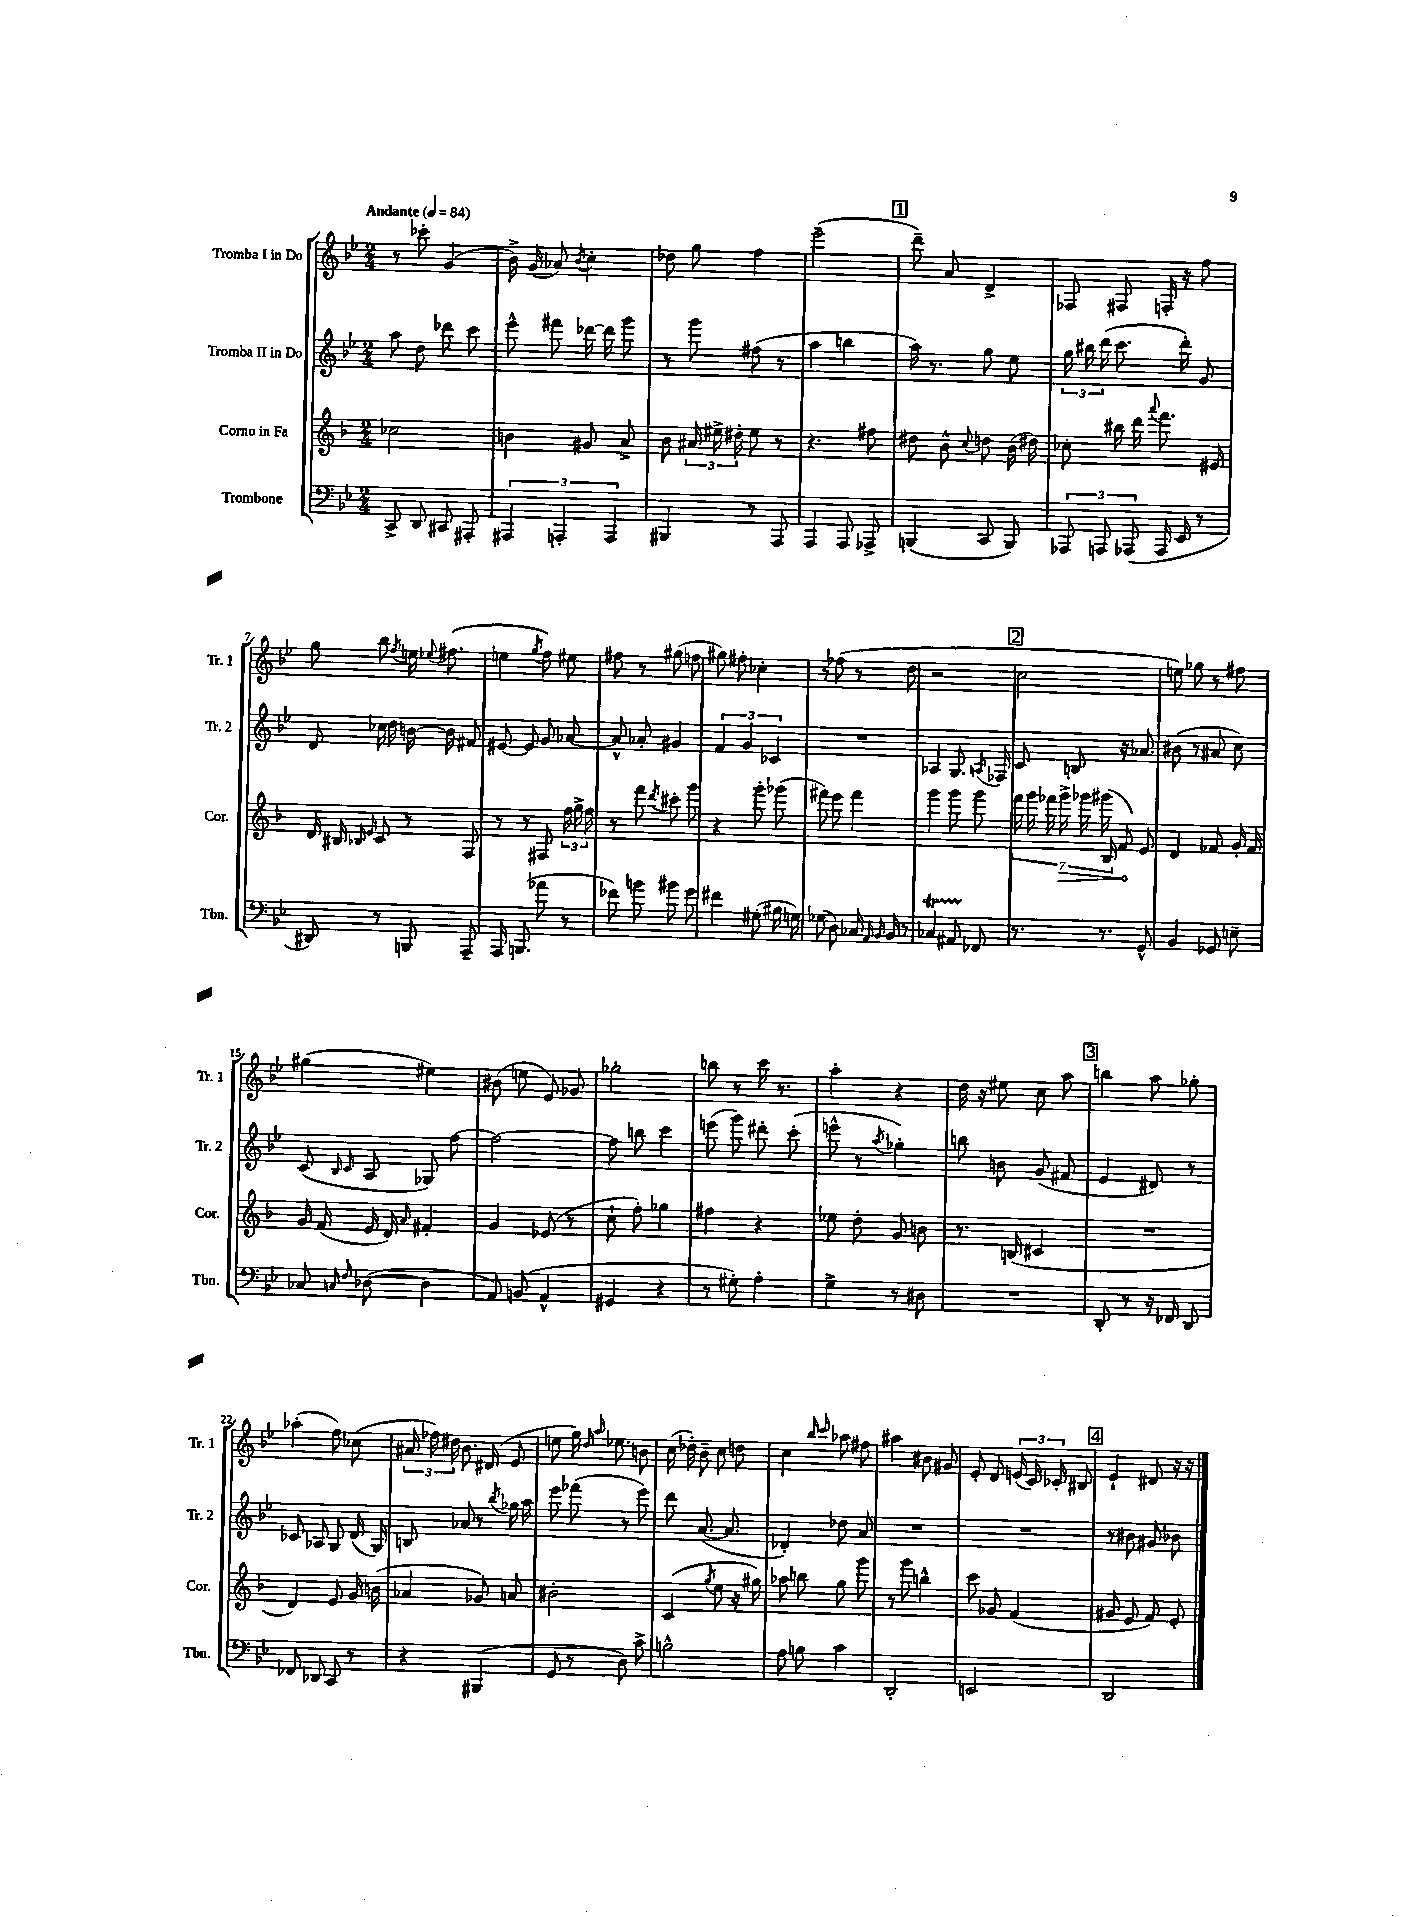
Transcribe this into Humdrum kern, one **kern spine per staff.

**kern	**kern	**kern	**kern
*staff4	*staff3	*staff2	*staff1
*clefF4	*clefG2	*clefG2	*clefG2
*k[b-e-]	*k[b-]	*k[b-e-]	*k[b-e-]
*M2/4	*M2/4	*M2/4	*M2/4
*MM84	*MM84	*MM84	*MM84
8CC^/	2cc-\	8aa\	8r
8DD/	.	8dd\	8ccc-'\
8CC#/	.	8ddd-\	(4g/
8AAA#'/	.	8ccc\	.
=	=	=	=
6AAA#/	4b\	8eee-^^\	16b-^\)
.	.	.	(16g/
.	.	8fff#\	8a-/)
6AAA'/	.	.	.
.	.	.	8qb-/
.	8g#/	[16ddd-\	4cc'\
.	.	16ddd-\]	.
6AAA/	.	.	.
.	8a^/	8ggg\	.
=	=	=	=
4BBB#/	8b-\	8r	8dd-\
.	24a#/	8ggg\	8gg\
.	24ee#^\	.	.
.	24dd#'\	.	.
8r	8ee#\	(8ff#\	4ff\
8AAA/	8r	8r	.
=	=	=	=
4AAA/	4.r	4aa\	(2eee-~\
8AAA/	.	4bb\	.
8AAA-^/	8ff#\	.	.
=	=	=	=
(4BBB/	8dd#\	16aa\)	8ddd~\)
.	.	8.r	.
.	8b-^^\	.	8a/
.	8qqcc/	.	.
8CC/	8dd\	8gg\	4d^/
8BBB/)	(16b-\	8ee-\	.
.	16dd#\)	.	.
=	=	=	=
12AAA-/	8cc-'\	24gg\	8F-/
.	.	24bb#\	.
12AAA/	.	(24ddd\	.
.	16bb#\	8.ccc\	8F#/
(12AAA-/	.	.	.
.	16ddd\	.	.
.	8qqaaa/	.	.
16AAA-/	8.fff\	.	16F'/
16EE-/	.	16ddd'\)	16r
8r	.	8g/	8ff\
.	16e#/	.	.
=	=	=	=
8DD#/)	16d/	8d/	8gg\
.	16B#/	.	.
.	16qqB-/	.	.
.	16qqe/	.	.
8r	8c/	16cc-\	8bb-\
.	.	16dd\	.
.	.	.	8qff/
8BBB/	8r	[16b\	16ee\
.	.	.	8qqee-/
.	.	16b\]	(8.ff#\
8AAA~/	8F/	8f#/	.
=	=	=	=
16AAA/	8r	[8e#/	4ee\
(8.BBB/	.	.	.
.	8r	8e#/]	.
.	.	.	8qgg/
8a-\	8F#/	8g/	8ff\)
8r	24ff\	[8a-/	8ee#\
.	24gg^\	.	.
.	24ff\	.	.
=	=	=	=
8f-\)	8r	8a-^^/]	8ff#\
8b\	8fff\	8a-'/	8r
.	8qddd/	.	.
8b#\	8ccc#'\	4g#/	(8gg#\
8g\	8ggg\	.	8ff\
=	=	=	=
4f#\	4r	6f/	8gg#\)
.	.	.	8ff#'\
.	.	6g/	.
(8G#'\	8ggg'\	.	4cc-'\
.	.	6c-/	.
16B#\	(8ggg-\	.	.
16G\)	.	.	.
=	=	=	=
(8G-\	8fff#\)	2r	8r
8D\)	8eee\	.	(8ff-\
16C-/	4fff#\	.	8r
16qqAA/	.	.	.
16qqBB-/	.	.	.
16BB-/	.	.	.
8r	.	.	8dd\
=	=	=	=
4C-/	4ggg\	4A-/	2r
8AA#/	8ggg\	8.G/	.
8FF-/	8ggg\	.	.
.	.	8qA/	.
.	.	16F-/	.
=	=	=	=
8.r	28fff\	8c/	2cc\
.	28ggg\	.	.
.	28fff-\	.	.
.	28ggg^\	.	.
.	.	8B/	.
.	28ggg-\	.	.
.	(28ggg#\	.	.
8.r	.	.	.
.	28B-/	.	.
.	8f/)	16r	.
.	.	8.a-/	.
8GG^^/	8e/	.	.
=	=	=	=
4BB-/	4d/	(8b#\	8ee\)
.	.	8r	8gg-\
8GG-/	8f-/	8a#/	8r
8E~\	16g'/	8cc\)	8ff#\
.	16f-/	.	.
=	=	=	=
8C-/	16g/	(8c/	(4gg#\
.	(16f/	.	.
16qqC/	.	16qqB-/	.
16qqF/	.	16qqc/	.
([8D-\	16e/	8A/	.
.	16d/)	.	.
.	16qqa/	.	.
4D-\]	4f#'/	8G-/)	4ee#\)
.	.	[8ff\	.
=	=	=	=
8AA/)	4g/	2ff\_	(8b#\
(8BB/	.	.	8ee\
4AA^^/	(8e-/	.	8e-/)
.	8r	.	8g-/
=	=	=	=
4GG#/	8cc`\	8ff\]	2gg-'\
.	8ff'\)	8bb\	.
4r	4gg-\	4ccc\	.
=	=	=	=
8r	4ff#\	(8eee\	8bb\
8G#'\)	.	8ggg\)	8r
4A'\	4r	8ddd#'\	16ccc\
.	.	.	8.r
.	.	(8ccc'\	.
=	=	=	=
4G^\	8ee-\	8eee^^\	4aa'\
.	8dd'\	8r	.
.	.	8qaa/	.
8r	8g/	4gg-'\)	4r
8D#\	8b\	.	.
=	=	=	=
2r	8.r	8bb\	16dd\
.	.	.	16r
.	.	8b\	8ee#\
.	(16B/	.	.
.	4c#/	(8g/	8cc\
.	.	8f#/	8aa\
=	=	=	=
8DD'/	2r	4e-/	4bb\
8r	.	.	.
16r	.	8d#/)	8aa\
16FF-/	.	.	.
8DD/	.	8r	8gg-'\
=	=	=	=
8FF-/	4d/)	8c-/	(4aa-'\
8DD-/	.	8A-/	.
8CC/	8e/	8G/	8ff\)
8r	16g/	(16d/	(8cc-\
.	(16b\	16G/)	.
=	=	=	=
4r	4a-/	8B/	24a#/
.	.	.	24ff-\)
.	.	.	24dd#\
.	.	8a-/	8.b-\
(4BBB#/	8g-/)	8r	.
.	.	.	(16d#/
.	.	8qbb-/	.
.	8a/	16gg-\	8e-/
.	.	16aa\	.
=	=	=	=
8GG/	2b#'\	8eee-\	8ee\
8r	.	(8fff-\	16gg\)
.	.	.	16qqdd/
.	.	.	16qqaa/
.	.	.	8.ee-\
8D\)	.	8r	.
8c^\	.	8eee-\)	8b\
=	=	=	=
2B^^\	(4c/	8ddd\	(16cc\
.	.	.	16dd-'\)
.	.	([8.a/	8b-~\
.	8qgg/	.	.
.	8ee\	.	8cc\
.	.	8.a/]	.
.	16r	.	8dd\
.	16gg#\)	.	.
=	=	=	=
8A\	8aa-\	4d-'/)	4cc\
8B\	8bb\	.	.
.	.	.	16qqbb-/
.	.	.	16qqccc/
4c\	8gg\	8dd-\	8aa-\
.	8ggg\	8a/	8ff#\
=	=	=	=
2DD'/	8r	2r	4aa#\
.	8ggg\	.	.
.	4bb^^\	.	8b#\
.	.	.	8g#/
=	=	=	=
2EE/	8ccc\	2r	8e-'/
.	8g-/	.	8d/
.	(4f/	.	(24e/
.	.	.	24c/)
.	.	.	24c-'/
.	.	.	8B#/
=	=	=	=
2DD/	8g#/	8r	4e-`/
.	8e/	8b#\	.
.	8f/)	8g#/	8d#/
.	8e'/	8b-\	16r
.	.	.	16r
==	==	==	==
*-	*-	*-	*-
